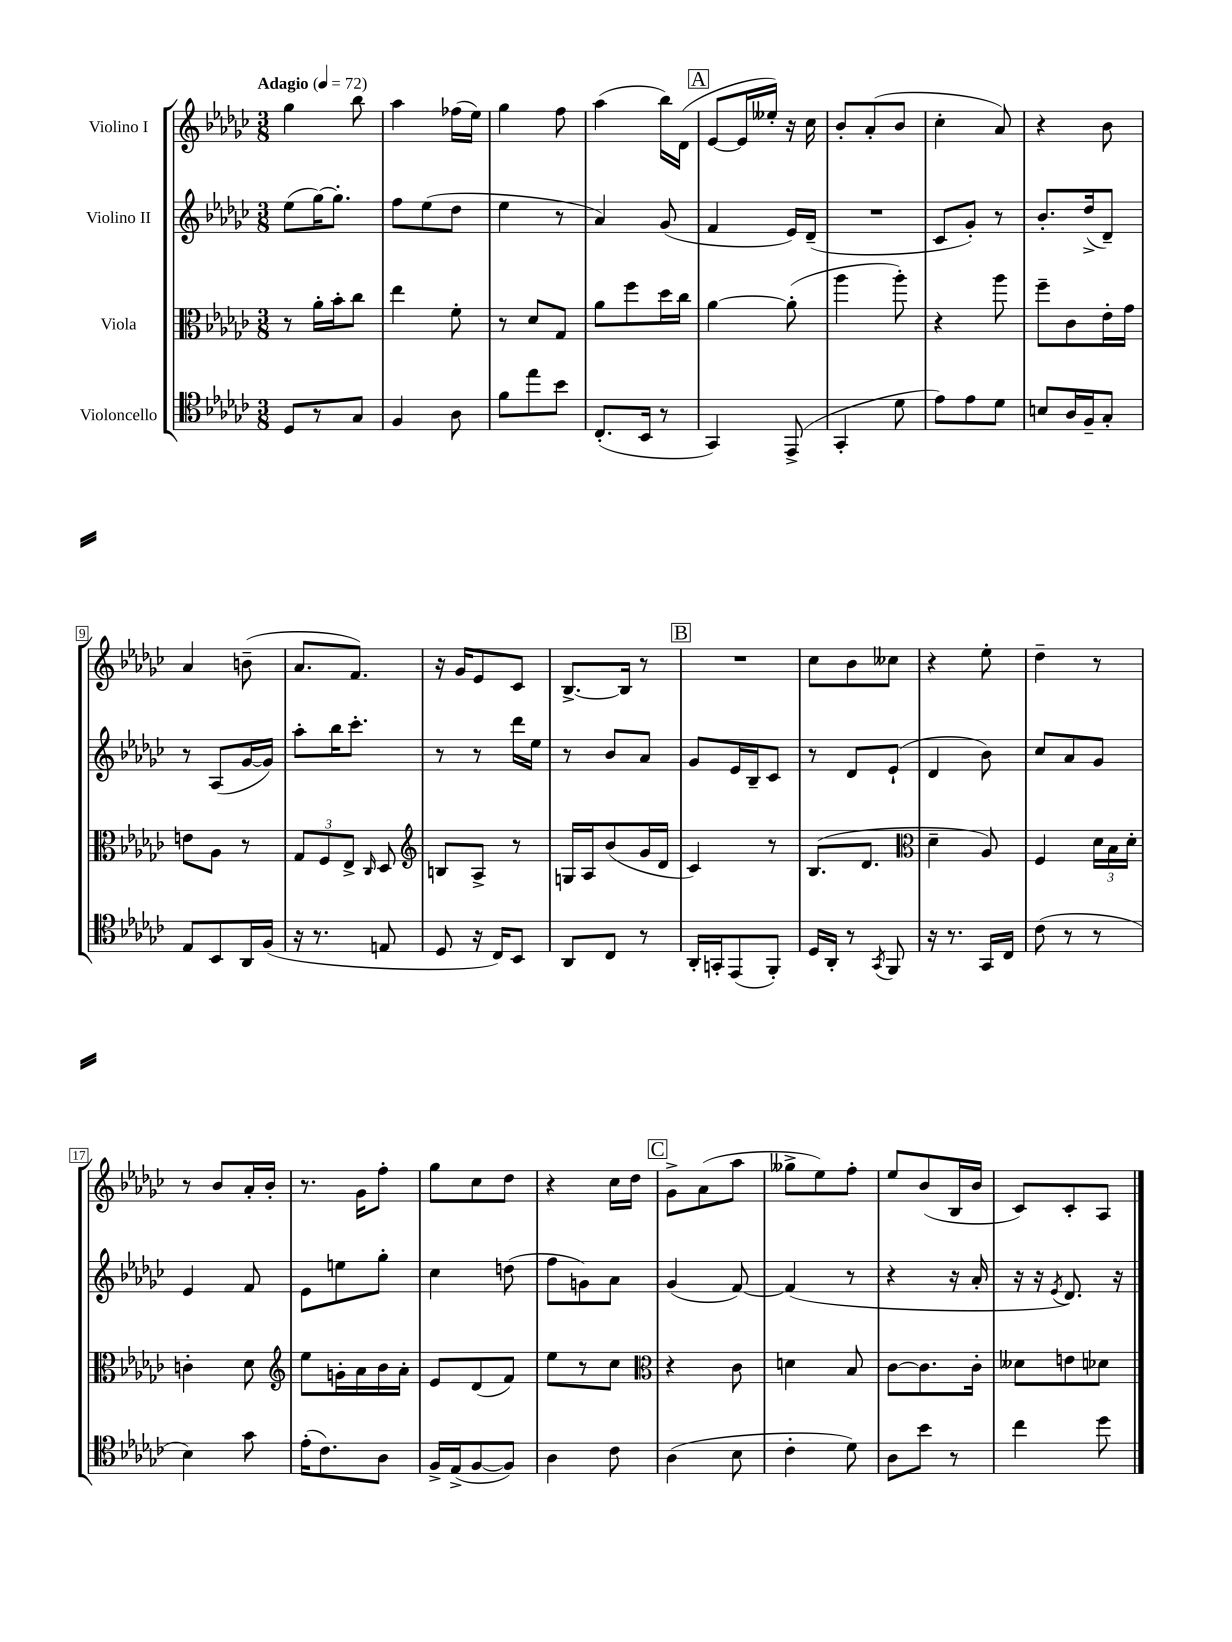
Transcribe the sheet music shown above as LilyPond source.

<<
\new StaffGroup <<
\new Staff = "s0" \with { instrumentName = "Violino I" } {
    \clef treble \key ges \major \numericTimeSignature \time 3/8 \tempo "Adagio" 4 = 72
    \autoBeamOff ges''4 bes''8 |
    aes''4 fes''16[( ees''16]) |
    ges''4 f''8 |
    aes''4( bes''16[) des'16]( |
    \mark \markup { \box "A" } ees'8[~ ees'16 eeses''16]-.) r16 ces''16 |
    bes'8[-. aes'8-.( bes'8] |
    ces''4-. aes'8) |
    r4 bes'8 |
    aes'4 b'8--( |
    aes'8.[ f'8.]) |
    r16 ges'16[ ees'8 ces'8] |
    bes8.[~-> bes16] r8 |
    \mark \markup { \box "B" } R4. |
    ces''8[ bes'8 ceses''8] |
    r4 ees''8-. |
    des''4-- r8 |
    r8 bes'8[ aes'16-. bes'16]-. |
    r8. ges'16[ f''8]-. |
    ges''8[ ces''8 des''8] |
    r4 ces''16[ des''16] |
    \mark \markup { \box "C" } ges'8[-> aes'8( aes''8] |
    geses''8[-> ees''8) f''8]-. |
    ees''8[ bes'8( bes16 bes'16] |
    ces'8[) ces'8-. aes8] \bar "|." |
}
\new Staff = "s1" \with { instrumentName = "Violino II" } {
    \clef treble \key ges \major \numericTimeSignature \time 3/8
    \autoBeamOff ees''8[( ges''16~) ges''8.]-. |
    f''8[ ees''8( des''8] |
    ees''4 r8 |
    aes'4) ges'8( |
    \mark \markup { \box "A" } f'4 ees'16[) des'16]--( |
    R4. |
    ces'8[ ges'8]-.) r8 |
    bes'8.[-. des''16->( des'8]--) |
    r8 aes8[( ges'16~ ges'16]) |
    aes''8[-. bes''16 ces'''8.]-. |
    r8 r8 des'''16[ ees''16] |
    r8 bes'8[ aes'8] |
    \mark \markup { \box "B" } ges'8[ ees'16 bes16-- ces'8] |
    r8 des'8[ ees'8]-!( |
    des'4 bes'8) |
    ces''8[ aes'8 ges'8] |
    ees'4 f'8 |
    ees'8[ e''8 ges''8]-. |
    ces''4 d''8( |
    f''8[ g'8) aes'8] |
    \mark \markup { \box "C" } ges'4( f'8~) |
    f'4( r8 |
    r4 r16 aes'16-. |
    r16 r16 \acciaccatura { ees'8 } des'8.) r16 \bar "|." |
}
\new Staff = "s2" \with { instrumentName = "Viola" } {
    \clef alto \key ges \major \numericTimeSignature \time 3/8
    \autoBeamOff r8 aes'16[-. bes'16-. ces''8] |
    ees''4 f'8-. |
    r8 des'8[ ges8] |
    aes'8[ f''8 des''16 ces''16] |
    \mark \markup { \box "A" } aes'4~ aes'8-.( |
    aes''4 aes''8-.) |
    r4 aes''8 |
    f''8[-- ces'8 ees'16-. ges'16] |
    e'8[ aes8] r8 |
    \tuplet 3/2 { ges8[ f8 ees8]-> } \grace { ces16 } des8 |
    \clef treble b8[ aes8]-> r8 |
    g16[ aes16 bes'8( ges'16 des'16] |
    \mark \markup { \box "B" } ces'4) r8 |
    bes8.[( des'8.] |
    \clef alto des'4-- aes8) |
    f4 \tuplet 3/2 { des'16[ bes16 des'16]-. } |
    c'4-. des'8 |
    \clef treble ees''8[ g'16-. aes'16 bes'16 aes'16]-. |
    ees'8[ des'8( f'8]) |
    ees''8[ r8 ces''8] |
    \mark \markup { \box "C" } \clef alto r4 ces'8 |
    d'4 bes8 |
    ces'8[~ ces'8. ces'16]-. |
    deses'8[ e'8 des'8] \bar "|." |
}
\new Staff = "s3" \with { instrumentName = "Violoncello" } {
    \clef tenor \key ges \major \numericTimeSignature \time 3/8
    \autoBeamOff des8[ r8 ges8] |
    f4 aes8 |
    f'8[ ees''8 bes'8] |
    ces8.[-.( bes,16] r8 |
    \mark \markup { \box "A" } ges,4) ees,8->( |
    ges,4-. des'8 |
    ees'8[) ees'8 des'8] |
    b8[ aes16 f16-- ges8]-. |
    ees8[ bes,8 aes,16 f16]( |
    r16 r8. e8 |
    des8 r16 ces16[) bes,8] |
    aes,8[ ces8] r8 |
    \mark \markup { \box "B" } aes,16[-. g,16-. ees,8( f,8]-.) |
    des16[ aes,16]-. r8 \acciaccatura { ges,8 } f,8 |
    r16 r8. ges,16[ ces16] |
    ces'8( r8 r8 |
    bes4) ges'8 |
    ees'16[-.( ces'8.) aes8] |
    f16[-> ees16->( f8~ f8]) |
    aes4 ces'8 |
    \mark \markup { \box "C" } aes4( bes8 |
    ces'4-. des'8) |
    aes8[ bes'8] r8 |
    ces''4 des''8 \bar "|." |
}
>>
>>
\layout { \context { \Score \override BarNumber.stencil = #(make-stencil-boxer 0.1 0.3 ly:text-interface::print) } }
